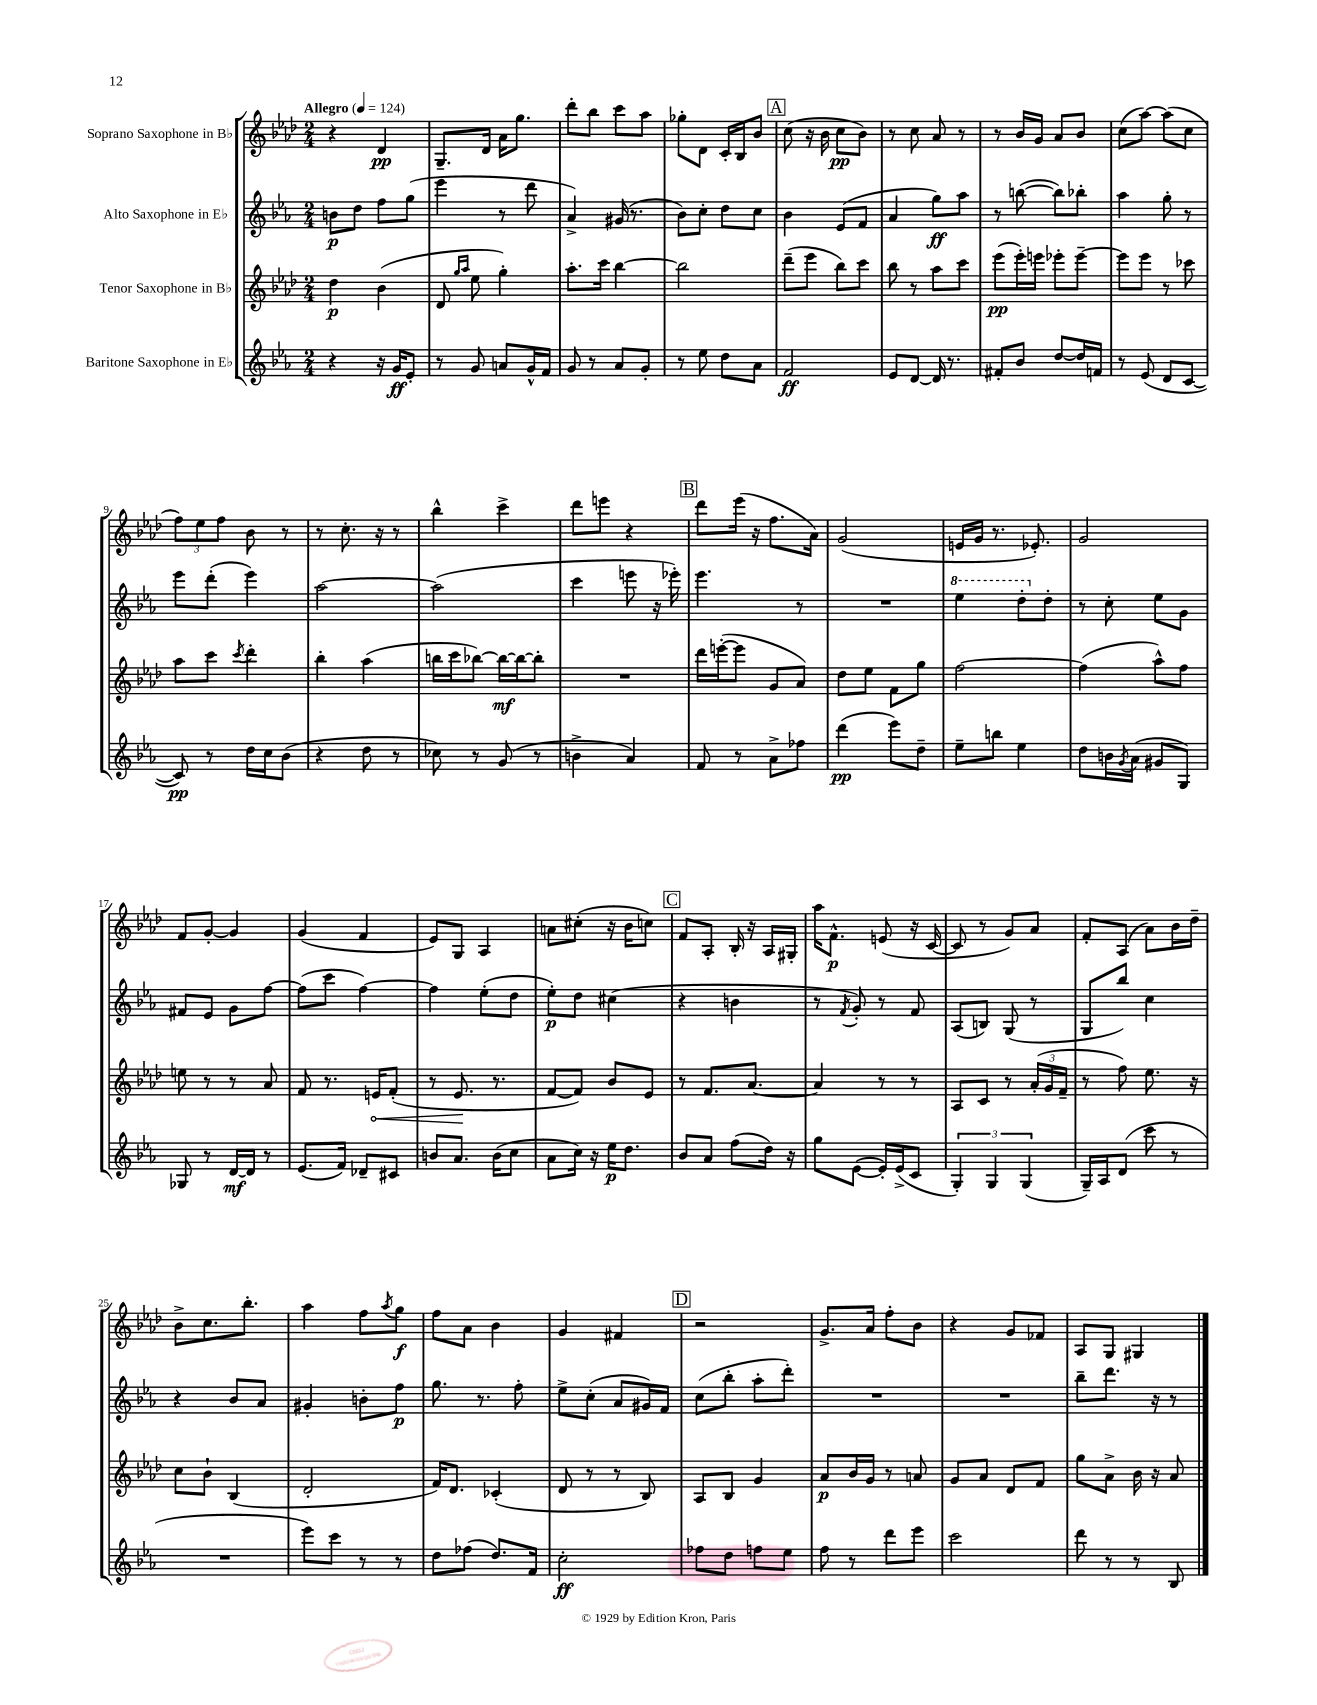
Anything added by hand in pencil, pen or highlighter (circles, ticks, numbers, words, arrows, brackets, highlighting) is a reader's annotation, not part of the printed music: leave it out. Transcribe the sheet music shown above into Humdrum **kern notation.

**kern	**kern	**kern	**kern
*staff4	*staff3	*staff2	*staff1
*clefG2	*clefG2	*clefG2	*clefG2
*k[b-e-a-]	*k[b-e-a-d-]	*k[b-e-a-]	*k[b-e-a-d-]
*M2/4	*M2/4	*M2/4	*M2/4
*MM124	*MM124	*MM124	*MM124
4r	4dd-	8b	4r
.	.	8dd	.
16r	(4b-	8ff	4d-
16g	.	.	.
8e-'	.	(8gg	.
=	=	=	=
8r	8d-	4eee-	8.G~
.	16qqgg	.	.
.	16qqaa-	.	.
8g	8ee-	.	.
.	.	.	16d-
8a	4gg')	8r	16a-
.	.	.	8.gg
16g^^	.	8ddd	.
16f	.	.	.
=	=	=	=
8g	8.aa-'	4a-^)	8ddd-'
8r	.	.	8bb-
.	16ccc	.	.
8a-	[4bb-	(16g#	8ccc
.	.	8.r	.
8g'	.	.	8aa-
=	=	=	=
8r	2bb-]	8b-)	8gg-'
8ee-	.	8cc'	8d-
8dd	.	8dd	16c'
.	.	.	16B-
8a-	.	8cc	8b-
=	=	=	=
2f	(8ddd-~	4b-	(8cc
.	8eee-	.	16r
.	.	.	16b-
.	8bb-)	(8e-	8cc
.	8ccc	8f	8b-)
=	=	=	=
8e-	8bb-	4a-	8r
[8d	8r	.	8cc
16d]	8aa-	8gg)	8a-
8.r	.	.	.
.	8ccc	8aa-	8r
=	=	=	=
8f#'	(8eee-	8r	8r
8b-	16eee-')	([8bb	16b-
.	16eee	.	16g
[8dd	8eee-'	8bb])	8a-
16dd]	[8eee-~	8bb-'	8b-
16f	.	.	.
=	=	=	=
8r	8eee-]	4aa-	(8cc
(8e-	8eee-	.	[8aa-)
8d	8r	8gg'	(8aa-]
[8c	8ccc-	8r	8cc
=	=	=	=
8c])	8aa-	8eee-	12ff)
.	.	.	12ee-
8r	8ccc	(8ddd'	.
.	.	.	12ff
.	8qccc	.	.
16dd	4ddd-'	4eee-)	8b-
16cc	.	.	.
(8b-	.	.	8r
=	=	=	=
4r	4bb-'	[2aa-	8r
.	.	.	8.cc'
8dd	(4aa-	.	.
.	.	.	16r
8r	.	.	8r
=	=	=	=
8cc-)	16bb	(2aa-]	4bb-^^
.	16ccc	.	.
8r	[8bb-)	.	.
(8g	16bb-_	.	4ccc^
.	16bb-_	.	.
8r	8bb-']	.	.
=	=	=	=
4b^	2r	4ccc	8ddd-
.	.	.	8eee
4a-)	.	8eee	4r
.	.	16r	.
.	.	16eee-')	.
=	=	=	=
8f	16ddd-	4.eee-	8ddd-
.	([16eee'	.	.
8r	8eee]	.	(16eee-
.	.	.	16r
8a-^	8g	.	8.ff
8ff-	8a-)	8r	.
.	.	.	16a-)
=	=	=	=
(4ddd	8dd-	2r	(2g
.	8ee-	.	.
8eee-)	8f	.	.
8dd~	8gg	.	.
=	=	=	=
8ee-~	[2ff	4eee-	16e
.	.	.	16g
8bb	.	.	8.r
4ee-	.	8ddd'	.
.	.	.	8.e-')
.	.	8dd'	.
=	=	=	=
8dd	(4ff]	8r	2g
16b	.	8cc'	.
8qg	.	.	.
(16a-	.	.	.
8g#	8aa-^^)	8ee-	.
8G)	8ff	8g	.
=	=	=	=
8G-	8ee	8f#	8f
8r	8r	8e-	[8g'
[16d	8r	8g	4g]
16d]	.	.	.
8r	8a-	[8ff	.
=	=	=	=
(8.e-	8f	(8ff]	(4g
.	8.r	8ccc	.
16f)	.	.	.
8d-~	.	[4ff)	4f
.	16e	.	.
8c#	(8f'	.	.
=	=	=	=
8b	8r	4ff]	8e-)
8.a-	8.e-	.	8G
.	.	(8ee-'	4A-
(16b	8.r	.	.
8cc	.	8dd	.
=	=	=	=
8a-	[8f	8ee-')	8a
16cc)	8f])	8dd	(8cc#'
16r	.	.	.
16ee-	8b-	(4cc#	16r
8.dd	.	.	16b-
.	8e-	.	8cc)
=	=	=	=
8b-	8r	4r	8f
8a-	8.f	.	8A-'
(8ff	.	4b	16B-'
.	[8.a-	.	16r
16dd)	.	.	16A-
16r	.	.	16G#'
=	=	=	=
8gg	4a-]	8r	16aa-
.	.	.	8.f^^
.	.	8qf	.
([8e-	.	8g')	.
16e-'])	8r	8r	(8e
(16e-^	.	.	.
8c	8r	8f	16r
.	.	.	[16c
=	=	=	=
6G')	8A-	(8A-	8c]
.	8c	8B)	8r
6G	.	.	.
.	8r	(8G	8g)
(6G	.	.	.
.	(24a-'	8r	8a-
.	24g	.	.
.	24f~	.	.
=	=	=	=
16G~)	8r	8G	8f'
16A-	.	.	.
(8d	8ff)	8bb-)	(8A-
8ccc	8.ee-	4cc	8a-)
8r	.	.	16b-
.	16r	.	16dd-~
=	=	=	=
2r	8cc	4r	8b-^
.	8b-`	.	8.cc
.	(4B-	8b-	.
.	.	.	8.bb-'
.	.	8a-	.
=	=	=	=
8eee-)	2d-'	4g#'	4aa-
8ccc	.	.	.
8r	.	8b'	8ff
.	.	.	8qaa-
8r	.	8ff	8gg
=	=	=	=
8dd	16f)	8.gg	8ff
.	8.d-	.	.
(8ff-	.	.	8a-
.	.	8.r	.
8.dd)	(4c-'	.	4b-
.	.	8ff'	.
16f	.	.	.
=	=	=	=
2cc'	8d-	8ee-^	4g
.	8r	(8cc'	.
.	8r	8a-	4f#
.	8B-)	16g#)	.
.	.	16f	.
=	=	=	=
8ff-	8A-	(8cc	2r
8dd	8B-	8bb-'	.
8ff	4g	8aa-'	.
8ee-	.	8ddd')	.
=	=	=	=
8ff	8a-	2r	8.g^
8r	16b-	.	.
.	16g	.	16a-
8ddd	8r	.	8ff'
8eee-	8a	.	8b-
=	=	=	=
2ccc	8g	2r	4r
.	8a-	.	.
.	8d-	.	8g
.	8f	.	8f-
=	=	=	=
8ddd	8gg	8bb-~	8A-
8r	8a-^	8.ddd	8G
8r	16b-	.	4G#
.	16r	16r	.
8B-	8a-	8r	.
==	==	==	==
*-	*-	*-	*-
